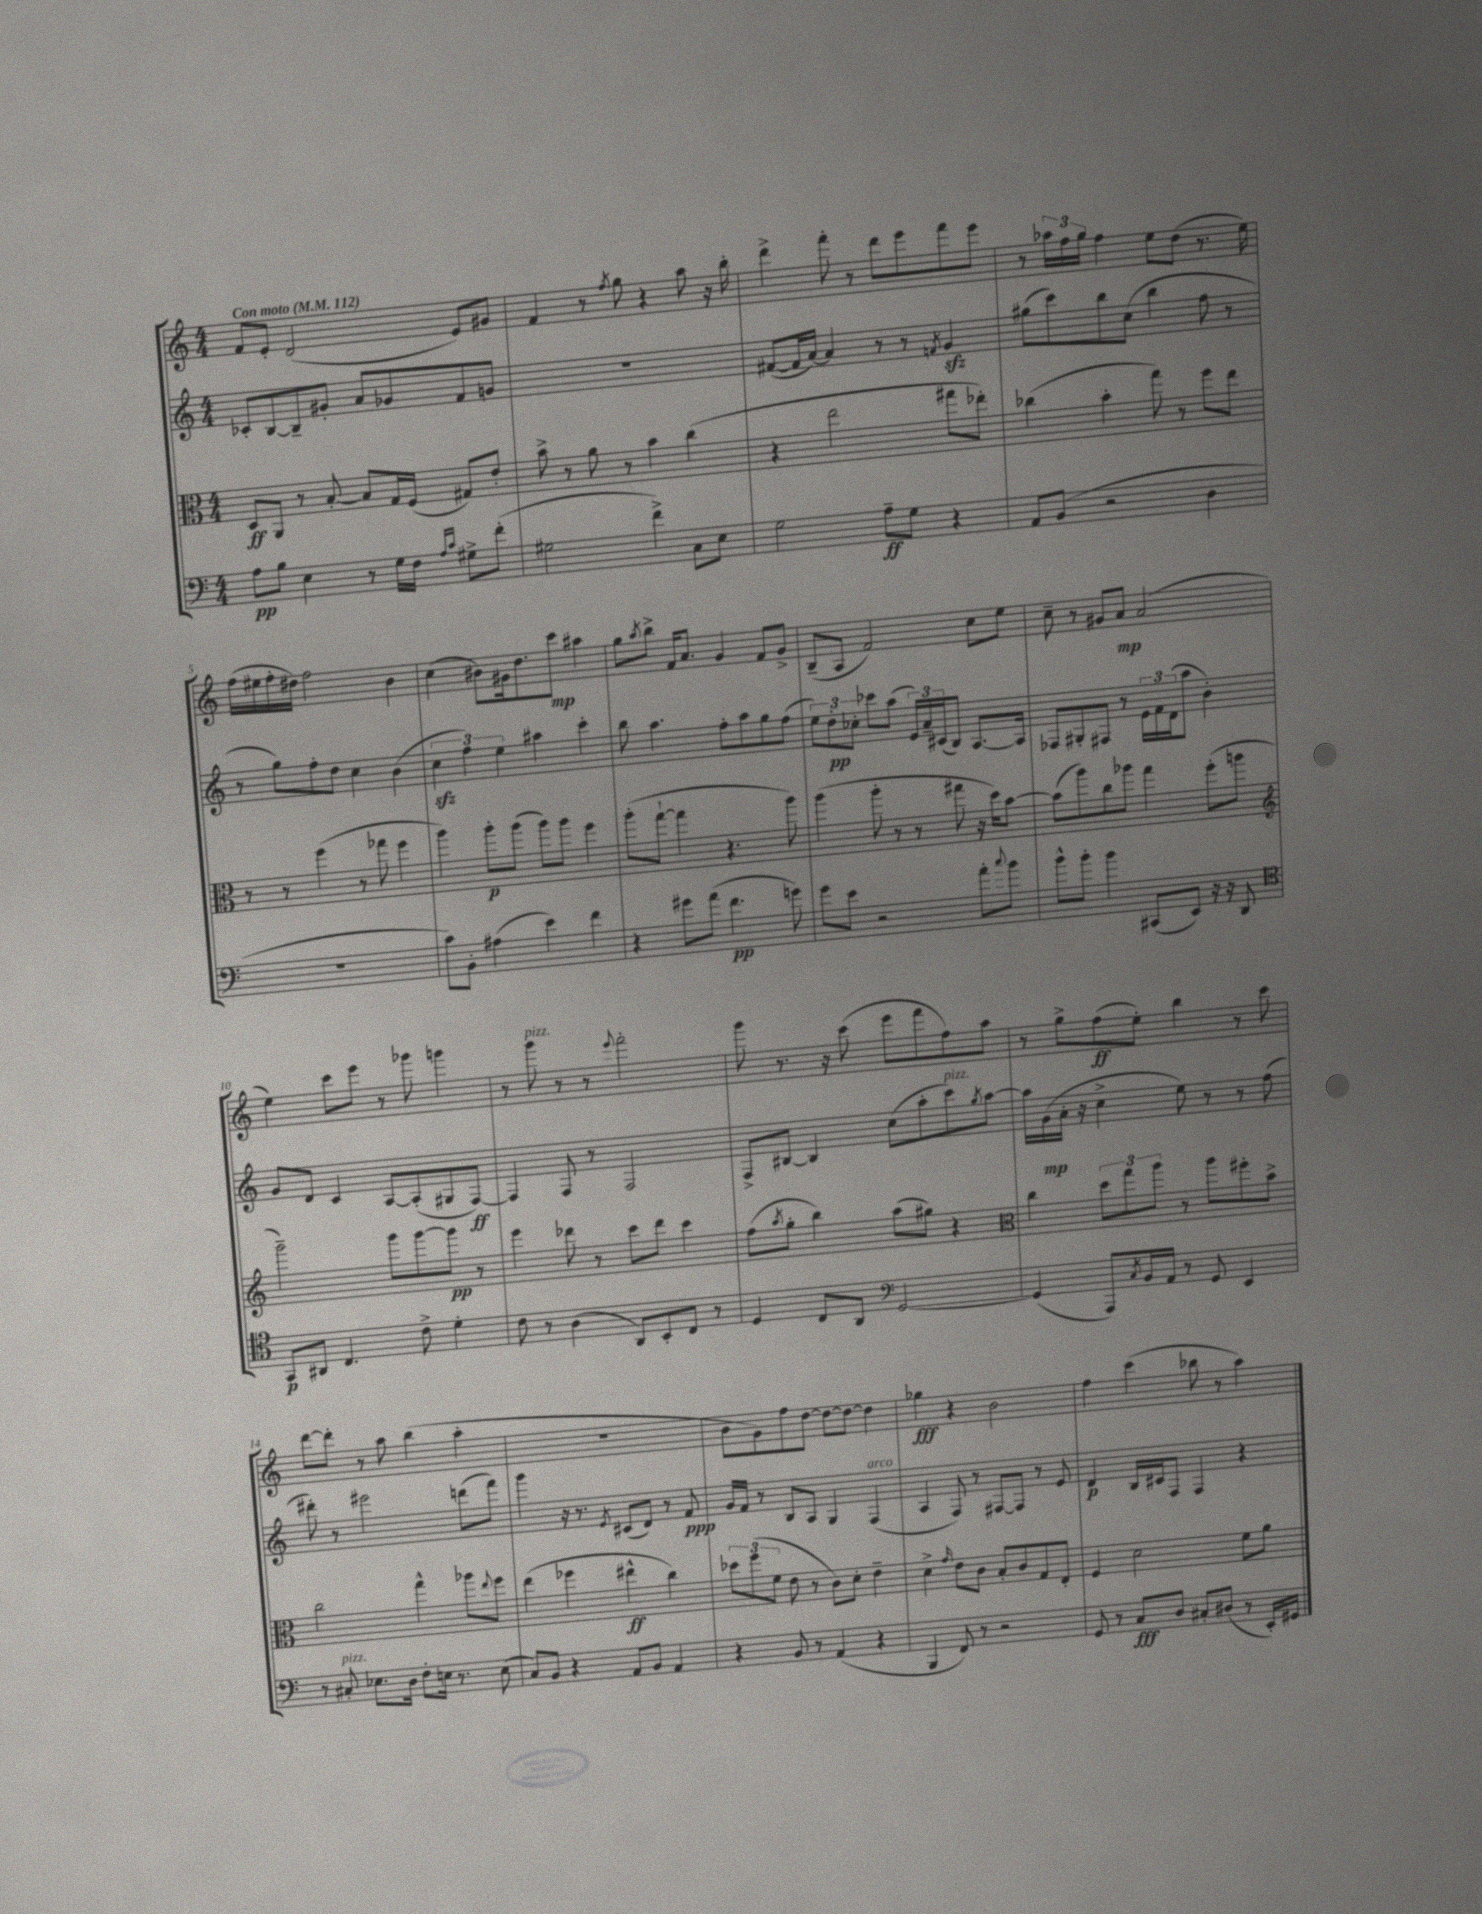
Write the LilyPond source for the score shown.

<<
\new StaffGroup <<
\new Staff = "s0" {
    \clef treble \key c \major \numericTimeSignature \time 4/4 \tempo "Con moto" 4 = 112
    f'8 e'8-. d'2( e'8) gis'8 |
    f'4 r8 \acciaccatura { f''8 } g''8 r4 a''8 r16 b''16-. |
    d'''4-> f'''8-. r8 d'''8 e'''8 f'''8 e'''8 |
    r8 \tuplet 3/2 { aes''16 f''16 g''16 } f''4 e''8 d''8( r8. e''16) |
    f''16( eis''16 f''16-. dis''16) f''2 b'4 |
    c''4( bis'8) gis'16 d''8. c'''8\mp ais''4 |
    g''8 \acciaccatura { a''8 } b''8-> f'16 a'8. g'4 f'8 g'8-> |
    b8--( a8 f'2) c''8 e''8 |
    c''8-- r8 gis'8 a'8\mp a'2( |
    e''4) c'''8 e'''8 r8 ges'''8 g'''4 |
    r8 g'''8^\markup { \italic "pizz." } r8 r8 \appoggiatura { e'''8 } f'''2-. |
    g'''8 r8. r16 c'''8( e'''8 f'''8 f''8) a''8 |
    r8 g''8-> f''8\ff( e''8-.) b''4 r8 c'''8 |
    d'''8~ d'''8-. r8 a''8 b''4( a''4-. |
    R1 |
    b'8 g'8) f''8 d''8~ d''8~ d''8~ d''4 |
    ges''4\fff r4 b'2 |
    f''4 c'''4( bes''8 r8 a''4) \bar "|." |
}
\new Staff = "s1" {
    \clef treble \key c \major \numericTimeSignature \time 4/4
    ces'8-. b8~ b8-- gis'8-. a'8 ges'8 f'8 g'8 |
    R1 |
    fis'8~( fis'16 a'16~) a'4 r8 r8 \acciaccatura { f'8 } g'4\sfz |
    gis''8( c'''8) b''8 c''8( b''4 f''8 r8 |
    r8 g''8) f''8-. d''8 c''4 b'4( |
    \tuplet 3/2 { c''4\sfz f''4) e''4 } ais''4 c'''4-. |
    b''8 a''4. f''8-. a''8 g''8 f''8( |
    \tuplet 3/2 { e''8) d''8-.\pp ces''8-. } ces'''8 a''8( \tuplet 3/2 { e'16) a'16-- cis'16( } b8) a8.~ a16 |
    fes8 gis8-. fis8 r8 \tuplet 3/2 { e'16 f'16 d'16( } a''8 b'4-.) |
    g'8 d'8 c'4 a8~ a8-.( gis8 f8~\ff) |
    f4 f8 r8 f2 |
    f8-> bis8~ bis4 c''8( a''8-. c'''8^\markup { \italic "pizz." }) \acciaccatura { g''8 } a''8~ |
    a''16 g'16\mp( a'16-. r16 c''4-> e''8) r8 r8 f''8( |
    dis'''8-.) r8 eis'''2 d'''8( f'''8) |
    g'''4 r16 r8. \acciaccatura { e'8 } cis'8( d'8) r8 f'8\ppp |
    g'16 f'16 r8 b8 a8 g4 f4^\markup { \italic "arco" }( |
    a4 f8) r8 fis8~ fis8 r8 e'8 |
    d'4\p b16 cis'16 f8 f4 r4 \bar "|." |
}
\new Staff = "s2" {
    \clef alto \key c \major \numericTimeSignature \time 4/4
    d8\ff a,8 r8 b8~-. b8 g16 f16( gis8) e'8-. |
    b'8-> r8 a'8 r8 b'4 c''4( |
    r4 e''2 gis''8 ees''8-.) |
    ces''4( b'4-. g''8) r8 f''8 e''8 |
    r8 r8 f''4( r8 ges''8 f''4 |
    a''4) a''8-.\p a''8( a''8) a''8 f''4 |
    a''8-.( g''8~-! g''4 r4. a''8) |
    a''4( a''8-. r8 r8 gis''8 r16 d''16) b'8~ |
    b'8( a''8) c''8 aes''8 g''4 f''8-.( a''8 |
    \clef treble g'''2--) g'''8 g'''8~ g'''8\pp r8 |
    e'''4 des'''8 r8 c'''8 des'''8 c'''4 |
    f''8( \acciaccatura { a''8 } g''8-. b''4) a''8( gis''8) r4 |
    \clef alto c''4 \tuplet 3/2 { d''8 g''8 a''8 } r8 a''8 fis''8-. b'8-> |
    c''2 g''4-^ aes''8 \appoggiatura { e''8 } f''8 |
    e''4( fes''4 eis''4-^\ff c''4) |
    \tuplet 3/2 { des''8 f''8( f'8 } e'8 r8 c'8) d'8-. e'4-- |
    d'4-> \grace { g'16 } e'8 c'8 b8-. c'8 g8 e8-. |
    f4 d'2 f'8 a'8 \bar "|." |
}
\new Staff = "s3" {
    \clef bass \key c \major \numericTimeSignature \time 4/4
    a8\pp b8 e4 r8 g16 f16 \grace { a16 c'16 } gis8-> f'8-.( |
    gis2 f'4->) c8 e8 |
    g2 a8--\ff g8 r4 |
    a,8 b,8( r2 d4 |
    R1 |
    c'8) b,8-. ais4( e'4) f'4 |
    r4 gis'8 a'8( f'4.\pp g'8) |
    g'8 e'8 r2 a'8-. \appoggiatura { c''8 } b'8 |
    b'8-^ b'8-. b'4 cis,8( e,8) r16 r16 d,8 |
    \clef tenor g,8\p ais,8 c4. c'8-> d'4-. |
    c'8 r8 a4( a,8) b,8-. c8 r8 |
    d4 c8 a,8 \clef bass g,2~ |
    g,4( a,,8) \acciaccatura { c8 } b,16 a,16 r8 g,8 e,4 |
    r8 cis8-.^\markup { \italic "pizz." } ees8. d16 f8-. e16 r8. e8( |
    c8) b,8 r4 a,8 b,8 a,4 |
    r4 b,8 r8 a,4( r4 |
    b,,4 f,8) r8 r2 |
    g,8 r8 c8\fff d8 cis8-. dis8( r8 e,16-.) gis,16 \bar "|." |
}
>>
>>
